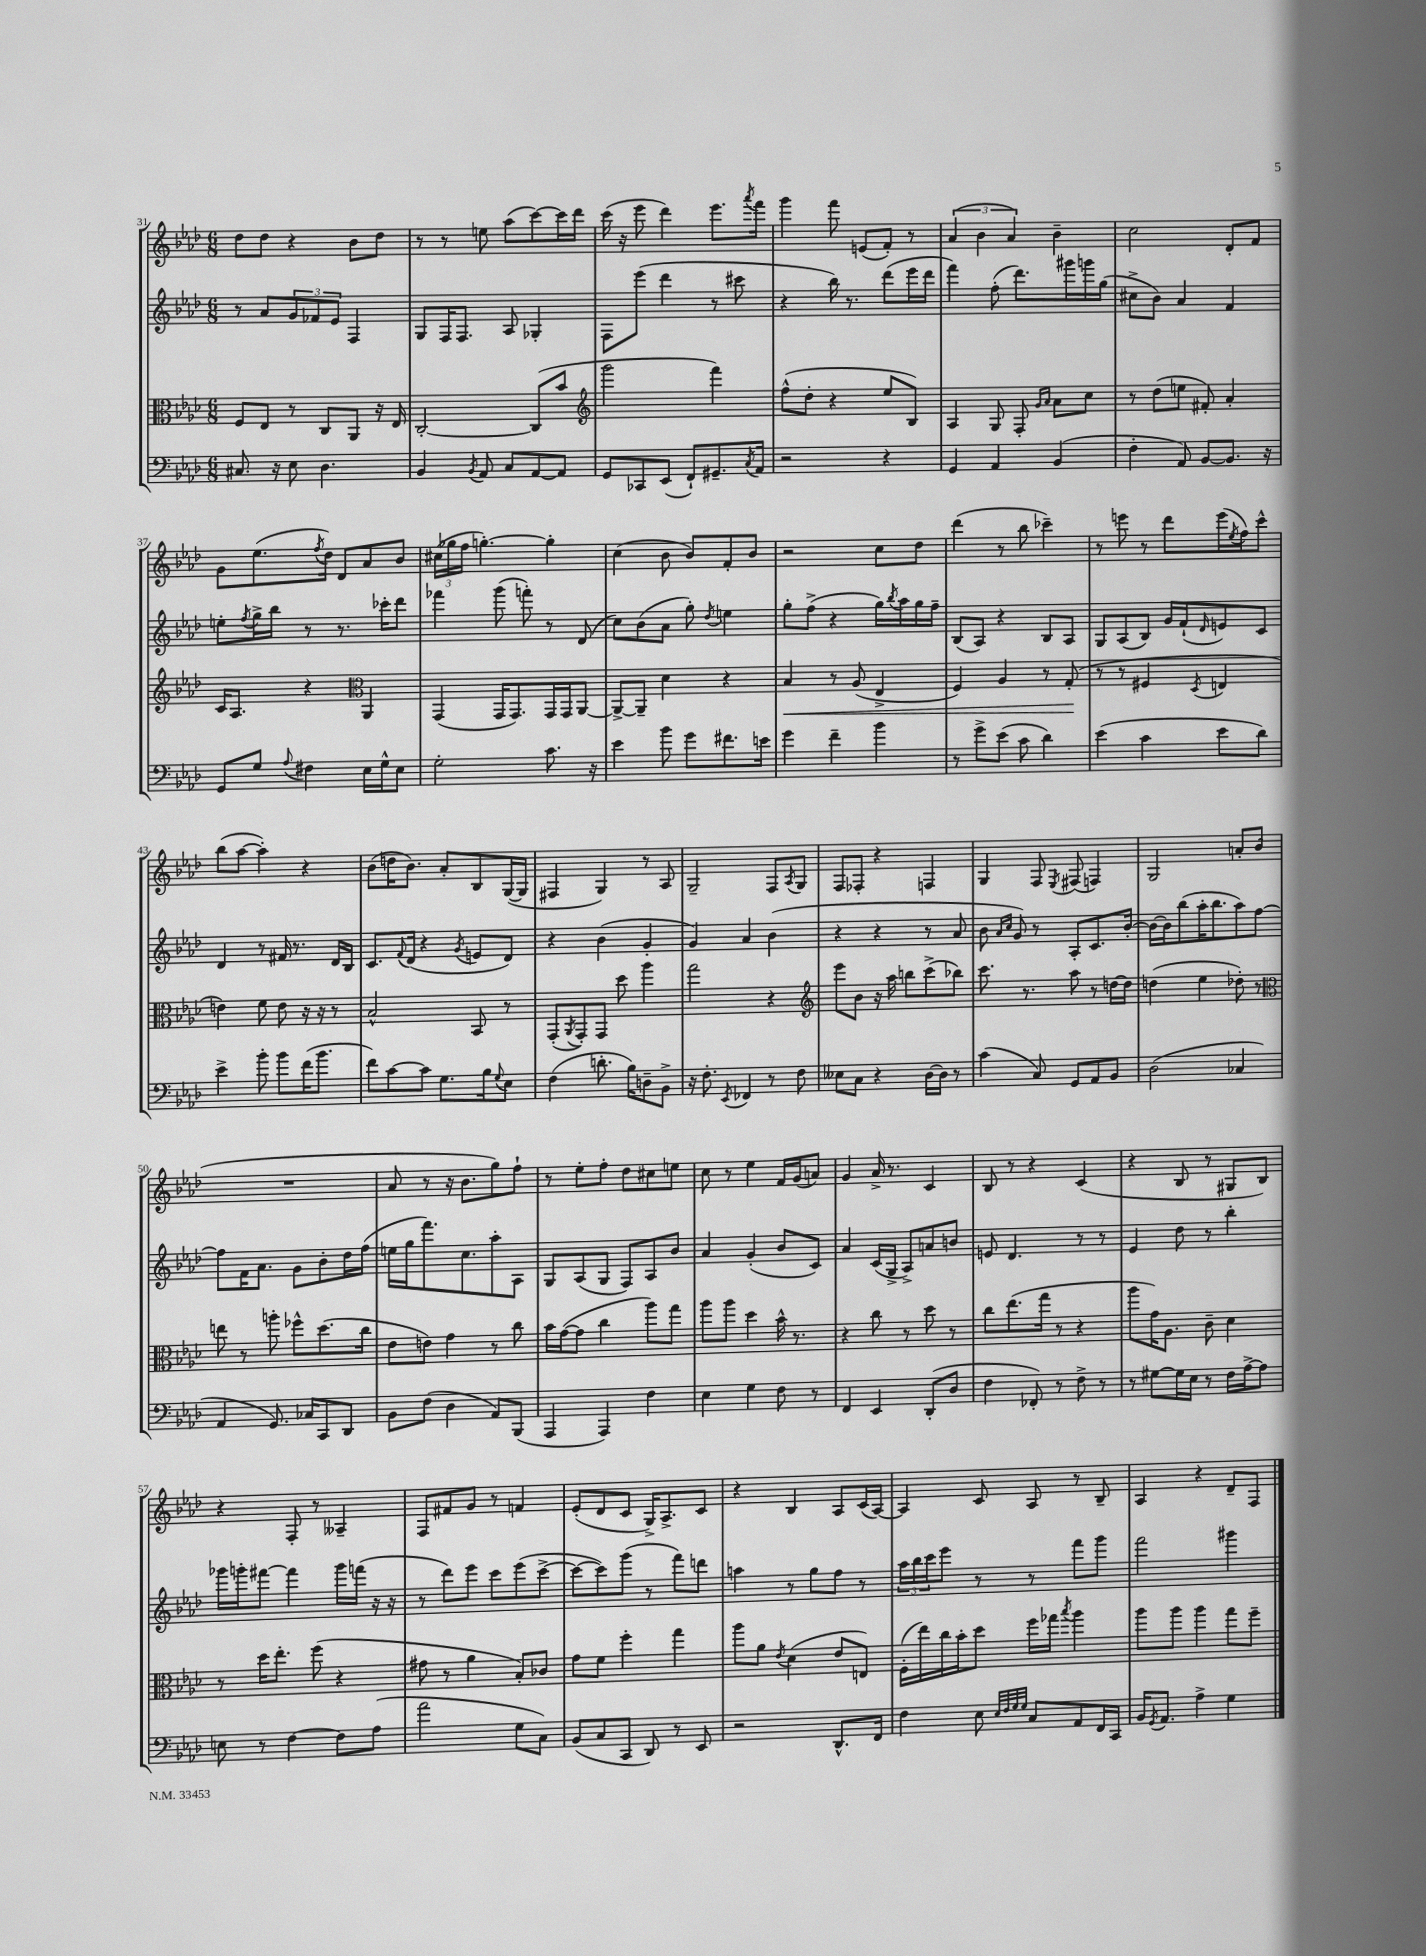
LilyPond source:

<<
\new StaffGroup <<
\new Staff = "s0" {
    \clef treble \key aes \major \numericTimeSignature \time 6/8
    des''8 des''8 r4 bes'8 des''8 |
    r8 r8 e''8 aes''8( c'''8~) c'''16 des'''16 |
    c'''16( r16 ees'''8 des'''4) ees'''8. \acciaccatura { aes'''8 } f'''16 |
    g'''4 f'''8 e'8( f'8-.) r8 |
    \tuplet 3/2 { aes'4( bes'4 aes'4) } bes'4-- |
    c''2 des'8-. f'8 |
    g'8 ees''8.( \acciaccatura { f''8 } des''16) des'8 aes'8 bes'8 |
    \tuplet 3/2 { cis''16( ges''16 f''16 } g''4.~-.) g''4-. |
    c''4( bes'8 bes'8) f'8-. bes'8 |
    r2 c''8 des''8 |
    des'''4( r8 bes''8 ces'''4--) |
    r8 e'''8 r8 des'''8 e'''16( \acciaccatura { ees''8 } f''16) c'''8-^ |
    bes''8( aes''8~ aes''4-.) r4 |
    bes'8( d''16 bes'8.) aes'8-. bes8 g16~( g16 |
    fis4 g4) r8 aes8 |
    g2-- f8 \acciaccatura { aes8 } g8 |
    f8 fes8-. r4 f4 |
    g4 f8 \acciaccatura { ees8 } fis8( f4) |
    g2 a'8-. bes'8( |
    R2. |
    aes'8 r8 r16 bes'8. g''8) f''8-! |
    r8 ees''8-. f''8-. des''8 cis''8 e''8 |
    c''8 r8 ees''4 f'16 g'16( a'8) |
    g'4 aes'16-> r8. c'4 |
    bes8 r8 r4 c'4( |
    r4 bes8 r8 gis8 bes8) |
    r4 f8-. r8 aeses4-- |
    f8 fis'8 g'8 r8 f'4 |
    ees'8-.( des'8 c'8 g16->) aes8.-> c'8 |
    r4 bes4 aes8 c'16( aes16~) |
    aes4 c'8 aes8 r8 bes8-- |
    aes4 r4 des'8-- f8 \bar "|." |
}
\new Staff = "s1" {
    \clef treble \key aes \major \numericTimeSignature \time 6/8
    r8 aes'8 \tuplet 3/2 { g'8 fes'8 ees'8 } f4 |
    g8 f16 f8. aes8 ges4-. |
    f8 ees'''8( des'''4 r8 cis'''8 |
    r4 bes''16) r8. des'''8( ees'''16 des'''16 |
    f'''4) f''8-.( des'''8.) gis'''16 g'''16 g''16( |
    cis''8-> bes'8) aes'4 f'4 |
    e''8-. \acciaccatura { f''8 } g''16-> bes''16 r8 r8. ces'''16-. des'''8 |
    fes'''4 g'''8( f'''8-.) r8 des'8( |
    c''8) bes'8( aes'8 g''8-.) \acciaccatura { des''8 } e''4 |
    g''8-. f''8->( r4 g''16) \acciaccatura { bes''8 } aes''16 g''16 f''16-- |
    bes8( aes8) r4 bes8 aes8 |
    g8 aes8( bes8) g'16 f'16-!( \grace { des'16 } e'8) c'8 |
    des'4 r8 fis'16 r8. des'16 bes16 |
    c'8. \appoggiatura { f'8 } des'16( r4 \acciaccatura { g'8 } e'8 des'8) |
    r4 bes'4( g'4-. |
    g'4) aes'4 bes'4( |
    r4 r4 r8 aes'8 |
    bes'8 \grace { aes'16 c''16 } g'8) r8 aes8-. c'8. bes'16~-. |
    bes'16~ bes'16 bes''8( aes''16-. bes''8. aes''8) f''8~ |
    f''8 f'16 aes'8. g'8 bes'8-. des''16 f''16( |
    e''16 g''16 f'''8.) c''8. aes''8-. aes8 |
    g8 aes8( g8 f8) aes8 bes'8 |
    aes'4 g'4-.( bes'8 c'8) |
    aes'4 c'16( g16-> aes8->) a'8 b'8 |
    e'8 des'4. r8 r8 |
    ees'4 des''8 r8 bes''4-. |
    ges'''16 g'''16-. fis'''8~ fis'''4 g'''16 f'''16( r16 r16 |
    r8 des'''8) ees'''8 c'''8 ees'''8( c'''8~-> |
    c'''8~ c'''8) g'''8( r8 f'''8) d'''8 |
    a''4 r8 g''8 f''8 r8 |
    \tuplet 3/2 { aes''16 bes''16 c'''16 } ees'''8 r8 r8 f'''8 g'''8 |
    f'''2 gis'''4 \bar "|." |
}
\new Staff = "s2" {
    \clef alto \key aes \major \numericTimeSignature \time 6/8
    f8 ees8 r8 c8 aes,8 r16 ees16 |
    c2~-. c8( bes'8 |
    \clef treble g'''2 f'''4) |
    f''8-^( des''8-. r4 ees''8 bes8) |
    aes4 g8 f8-. \grace { g'16 aes'16 } aes'8 c''8 |
    r8 des''8( e''8 fis'8-.) aes'4-. |
    c'16 aes8. r4 \clef alto aes,4 |
    g,4( g,16 g,8.) g,16 g,16 aes,8~ |
    aes,8~-> aes,8-- des'4 r4 |
    bes4\< r8 aes8( ees4-> |
    f4) aes4 r8 g8-.\!( |
    r8 r8 fis4 \acciaccatura { des8 } e4 |
    e'4) f'8 e'8 r16 r16 r8 |
    bes2-^ bes,8 r8 |
    g,8-.( \acciaccatura { aes,8 } g,8-.) g,8 des''8 aes''4 |
    g''2 r4 |
    \clef treble ees'''8 bes'8 r16 aes''16 b''8 c'''8->( bes''8) |
    c'''8. r8. aes''8 r8 d''16~ d''16 |
    d''4( ees''4 des''8-.) r8 |
    \clef alto e''8 r8 a''8-. fes''8-^ des''8.( c''16 |
    ees'8 e'8) g'4 r8 c''8 |
    bes'16 g'16~( g'8 c''4 aes''8) g''8 |
    aes''8 aes''8 des''4 bes'16-^ r8. |
    r4 c''8 r8 des''8 r8 |
    c''8 ees''8.( g''16 r8 r4 |
    aes''8 g'16) aes8. c'8-- des'4 |
    r8 des''16 ees''8.-. f''8( r4 |
    gis'8 r8 aes'4 bes8-.) ces'8 |
    g'8 f'8 f''4-. g''4 |
    aes''8 aes'8 \acciaccatura { ees'8 } des'4( ees'8 e8) |
    f16-.( ees''16) c''16 bes'16-. des''8 f''16 ges''16 \acciaccatura { bes''8 } aes''4 |
    aes''8 aes''8 aes''4 g''8 f''8-- \bar "|." |
}
\new Staff = "s3" {
    \clef bass \key aes \major \numericTimeSignature \time 6/8
    cis8. r16 ees8 des4. |
    bes,4 \acciaccatura { bes,8 } aes,8 c8 aes,8~ aes,8 |
    g,8 ces,8 ees,8( f,8-!) gis,8.-- \acciaccatura { c8 } aes,16 |
    r2 r4 |
    g,4 aes,4 bes,4( |
    f4-. aes,8) bes,8~ bes,8. r16 |
    g,8 g8 \appoggiatura { aes8 } fis4 ees16 g16-^ ees8 |
    g2-. c'8. r16 |
    ees'4 bes'8 g'8 fis'8. e'16 |
    g'4 f'4-- bes'4 |
    r8 g'8-> ees'8( c'8 des'4) |
    ees'4( c'4 ees'8 des'8) |
    ees'4-> bes'8-. bes'8 f'16( bes'8. |
    f'8) c'8~ c'8 g8. bes16 \appoggiatura { g8 } ees8 |
    f4( d'8.-. bes16) d8-- bes,8-> |
    r16 f8.-. \acciaccatura { ees,8 } fes,4 r8 f8 |
    eeses8 c8 r4 des16~ des16 r8 |
    c'4( c8) g,8 aes,8 bes,8 |
    des2( ces4 |
    aes,4 g,8.) ces16 c,8 des,8 |
    bes,8 f8( des4 aes,8) bes,,8( |
    aes,,4 aes,,4) f4 |
    ees4 g4 f8 r8 |
    f,4 ees,4 des,8-.( des8 |
    f4 fes,8-.) r8 f8-> r8 |
    r8 gis8~ gis16 ees16 r8 f16 aes16~-> aes8 |
    e8 r8 f4~ f8 aes8( |
    aes'2 g8 c8) |
    bes,8( c8 c,8 des,8) r8 ees,8 |
    r2 des,8.-^ f,16 |
    f4 ees8 \grace { ees32 f32 g32 g32 } c8 aes,8 f,16 c,16 |
    bes,16 \acciaccatura { g,8 } aes,8. aes4-> g4 \bar "|." |
}
>>
>>
\layout { \context { \Score currentBarNumber = #31 } }
